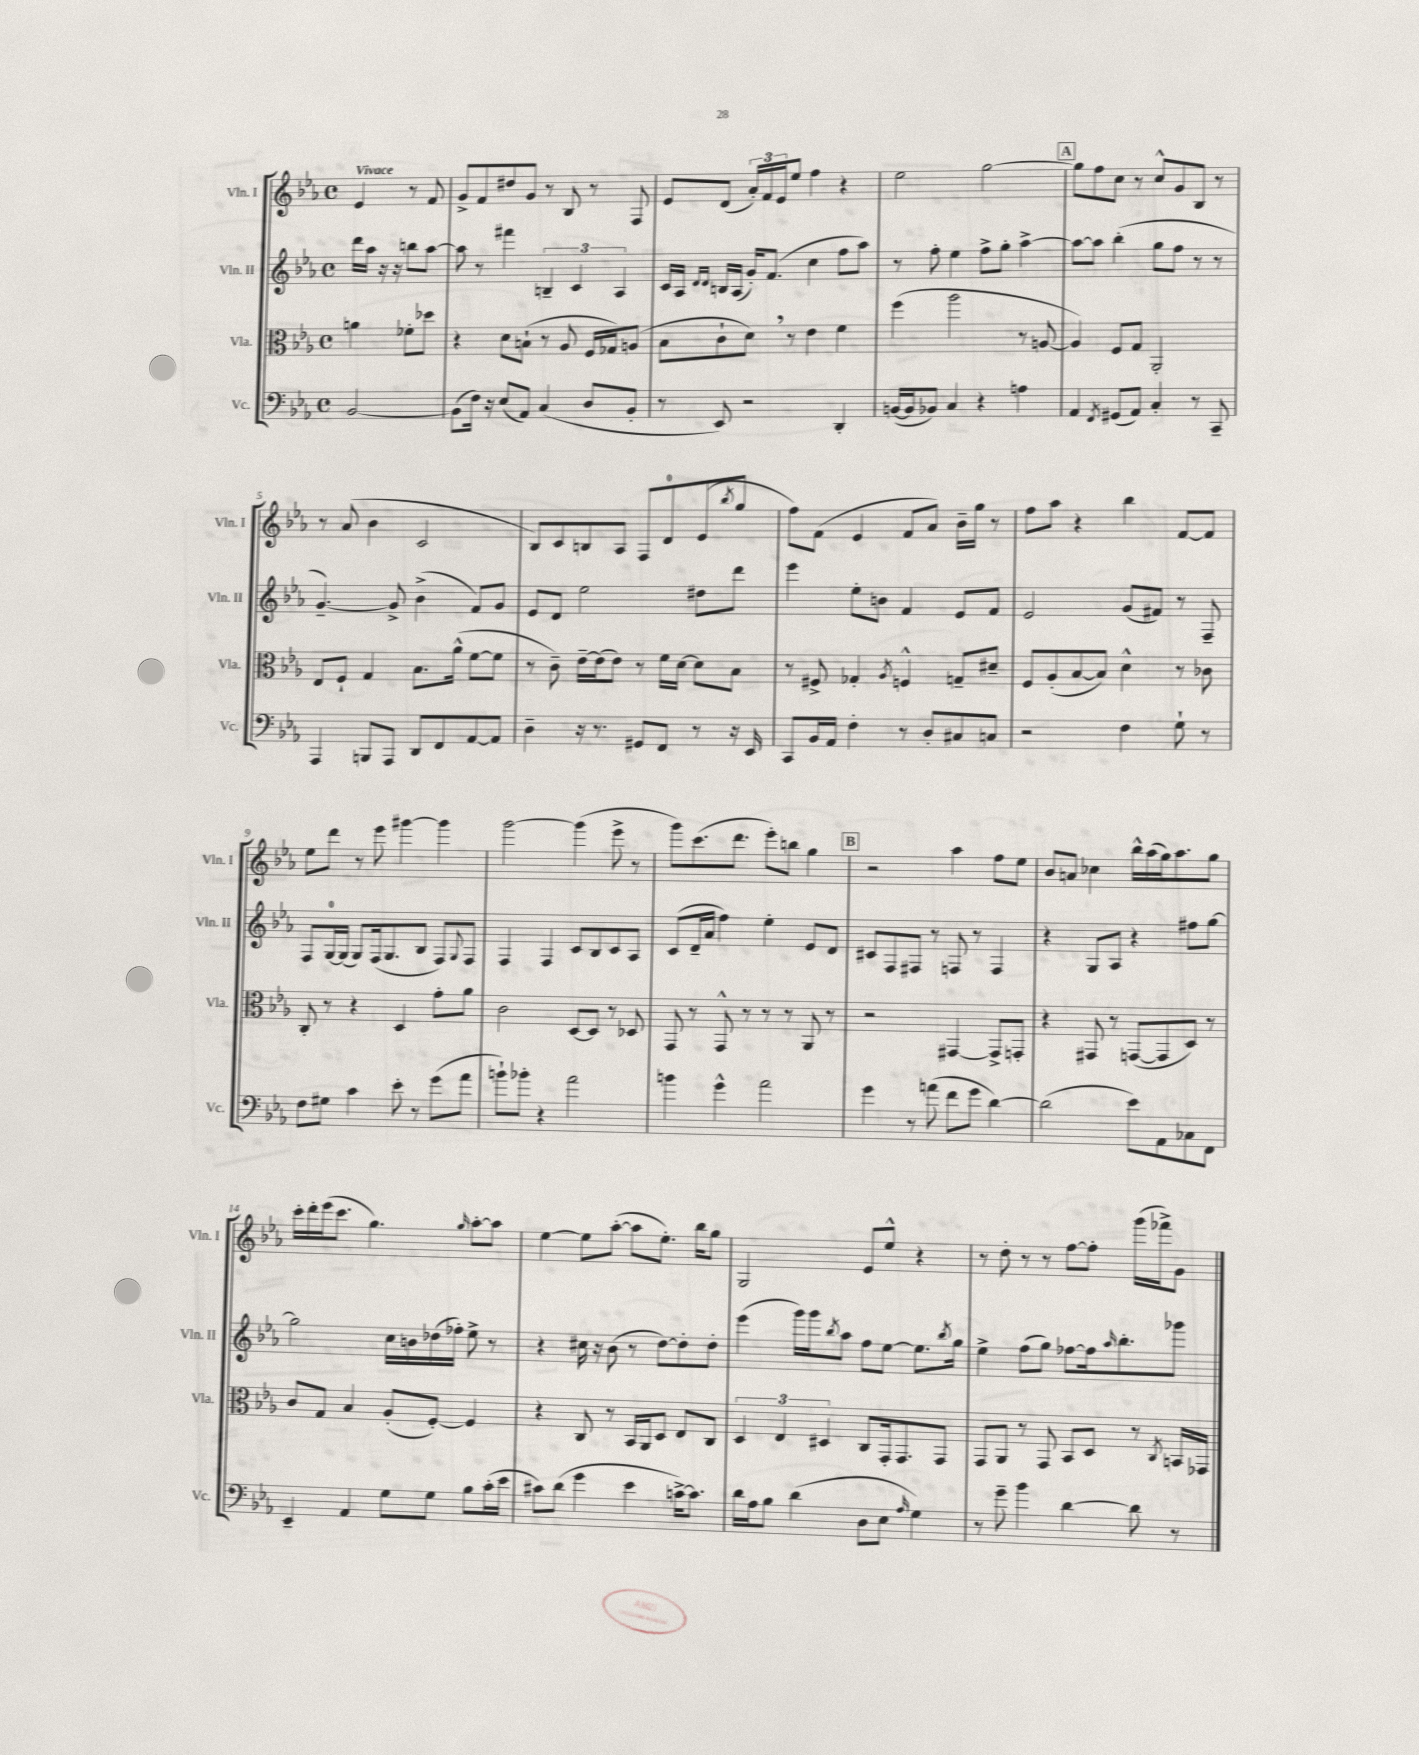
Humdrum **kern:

**kern	**kern	**kern	**kern
*staff4	*staff3	*staff2	*staff1
*clefF4	*clefC3	*clefG2	*clefG2
*k[b-e-a-]	*k[b-e-a-]	*k[b-e-a-]	*k[b-e-a-]
*M4/4	*M4/4	*M4/4	*M4/4
*met(c)	*met(c)	*met(c)	*met(c)
[2BB-	4a	16ddd	4e-
.	.	16aa-	.
.	.	16r	.
.	.	16r	.
.	8f-'	8bb	8r
.	8dd-	[8aa-	8f
=	=	=	=
(8BB-]	4r	8aa-]	8g^
16F)	.	8r	8f
16r	.	.	.
(8E-	8d	4fff#	8dd#
8AA-)	(8B`	.	8g
(4C	8r	6B~	8r
.	8A-	.	8B-
.	.	6c	.
8D	16F	.	8r
.	16G-)	.	.
.	.	6A-	.
8BB-'	(8A	.	8F
=	=	=	=
8r	8B-	16c	8e-
.	.	16A-	.
.	.	16qqd	.
.	.	16qqd	.
8EE-)	8c`	16B	(8d
.	.	(16A-	.
2r	8d)	16g')	24a-')
.	.	.	24f
.	.	(8.f	.
.	.	.	24e-
.	8r	.	8ee-
.	4e-	4cc	4ff
4DD'	4f	8ff	4r
.	.	8aa-)	.
=	=	=	=
([16BB	(4ff	8r	2ee-
16BB]	.	.	.
8BB-)	.	8ff'	.
4C	2aa-	4ee-	.
4r	.	8ff^	[2gg
.	.	8gg'	.
4A	8r	[4aa-^	.
.	[8A	.	.
=	=	=	=
4AA-	4A])	8aa-_	8gg]
.	.	8aa-]	8ff
8qFF	.	.	.
(8GG#	8F	(4bb-'	8cc
8AA-)	8G	.	8r
4C'	2AA-'	8gg	8cc^^
.	.	8ff	8g
8r	.	8r	8B-
8CC~	.	8r	8r
=	=	=	=
4AAA-	8E-	[4.g~)	8r
.	8F`	.	(8a-
8BBB	4G	.	4b-
8AAA-	.	8g^]	.
8DD	8.B-	(4b-^	2c
8FF	.	.	.
.	(16a-^^	.	.
[8AA-	[8f	8f)	.
8AA-]	8f]	8g	.
=	=	=	=
4D~	8r	8e-	8B-)
.	8c~)	8d	8c
16r	[16e-~	2ee-	8B
8.r	(16e-]	.	.
.	8e-)	.	8A-
8GG#	8r	.	8F
8FF	16f	.	8d
.	[16d	.	.
8r	8d]	8dd#	(8e-
.	.	.	8qbb-
16r	8B-	8ddd	8gg
16EE-	.	.	.
=	=	=	=
8CC	8r	4eee-	8ff)
16BB-	8F#^	.	(8f
16AA-	.	.	.
4F'	4G-'	8ee-'	4e-
.	.	8b	.
.	8qA-	.	.
8r	4F^^	4f	8f
8D'	.	.	8a-)
8C#	8G~	8e-	16b-~
.	.	.	16gg
8C	8d#~	8f	8r
=	=	=	=
2r	8F	2e-	8ff
.	(8A-'	.	8aa-
.	[8B-	.	4r
.	8B-])	.	.
4F	4d^^	(8g	4bb-
.	.	8f#)	.
8G`	8r	8r	[8f
8r	8c-	8F~	8f]
=	=	=	=
8F	8C'	8F	8ee-
8G#	8r	[16G	8ddd
.	.	(16G]	.
4c	4r	8G)	8r
.	.	(16F	8eee-
.	.	8.G	.
8e-'	4D	.	[4ggg#
8r	.	8B-	.
(8g	8g'	8F)	4ggg#]
.	.	8qqG	.
8a-	8a-	8F	.
=	=	=	=
8b`)	2c	4F	[2ggg
8b-'	.	.	.
4r	.	4F	.
2a-	[8D	8c	(4ggg]
.	8D]	8B-	.
.	8r	8c	8eee-^
.	8D-	8A-	8r
=	=	=	=
4b	8GG	(8c	8ggg)
.	8r	16d~	(8.ccc
.	.	16a-	.
4g^^	8GG^^	4ff)	.
.	.	.	8.ddd
.	8r	.	.
2a-	8r	4ee-'	8eee-')
.	8r	.	8bb
.	8AA-	8e-	4gg
.	8r	8d	.
=	=	=	=
4g	2r	8c#	2r
.	.	8F	.
8r	.	8F#	.
(8a	.	8r	.
8f	[4GG#	8F	4aa-
8g	.	8r	.
[4d)	8GG#^]	4F	8ff
.	8GG'	.	8ee-
=	=	=	=
(2d]	4r	4r	8b-
.	.	.	8a
.	8GG#	8G	4cc-
.	8r	8A-	.
8e-)	([8GG	4r	16bb-^^
.	.	.	(16aa-
8AA-	8GG]	.	16gg)
.	.	.	8.aa-
8C-	8D)	8ff#	.
8FF	8r	[8gg	8gg
=	=	=	=
4EE-~	8c	2gg]	16ccc'
.	.	.	16ddd'
.	8G	.	(16eee-
.	.	.	8.ccc
4AA-	4B-	.	.
.	.	.	4.gg)
8G	(8A-'	16cc	.
.	.	16b	.
8G	[8F')	(16dd-	.
.	.	16ff-')	.
.	.	.	16qqgg
8B-	4F]	8ee-^	[8aa-'
(16c'	.	8r	8aa-]
16e-	.	.	.
=	=	=	=
8c#)	4r	4r	[4ee-
(8d	.	.	.
4g	8C	16cc#	8ee-]
.	.	16r	.
.	8r	(8b-	([8aa-'
4e-	16BB-	8r	8aa-]
.	16AA-	.	.
.	8D	[8dd)	8.ee-')
[16c^)	8E-	8dd']	.
8.c]	.	.	16bb-
.	8C	8dd'	8gg
=	=	=	=
16d	6D	(4eee-	2G
16A-	.	.	.
8B-	.	.	.
.	6E-	.	.
(4d	.	16ggg)	.
.	.	16ggg	.
.	6D#	.	.
.	.	8qbb-	.
.	.	8aa-	.
8D	8C	8ff	8e-
8E-	16GG'	[8ee-	8ee-^^
.	8.GG	.	.
16qqA-	.	.	.
4G)	.	8.ee-]	4r
.	8GG	.	.
.	.	8qbb-	.
.	.	16gg	.
=	=	=	=
8r	8GG	4ee-^	8r
8g~	8AA-	.	8dd'
4b-	8r	(8ff	8r
.	8GG	8gg)	8r
[4d	8BB-	[8ff-	[8ff
.	8D	16ff-]	8ff']
.	.	16qqaa-	.
.	.	8.bb-'	.
8d]	8r	.	(16ggg
.	.	.	16fff-^)
.	8qC	.	.
8r	16BB	8ggg-	8g
.	16GG-	.	.
==	==	==	==
*-	*-	*-	*-
